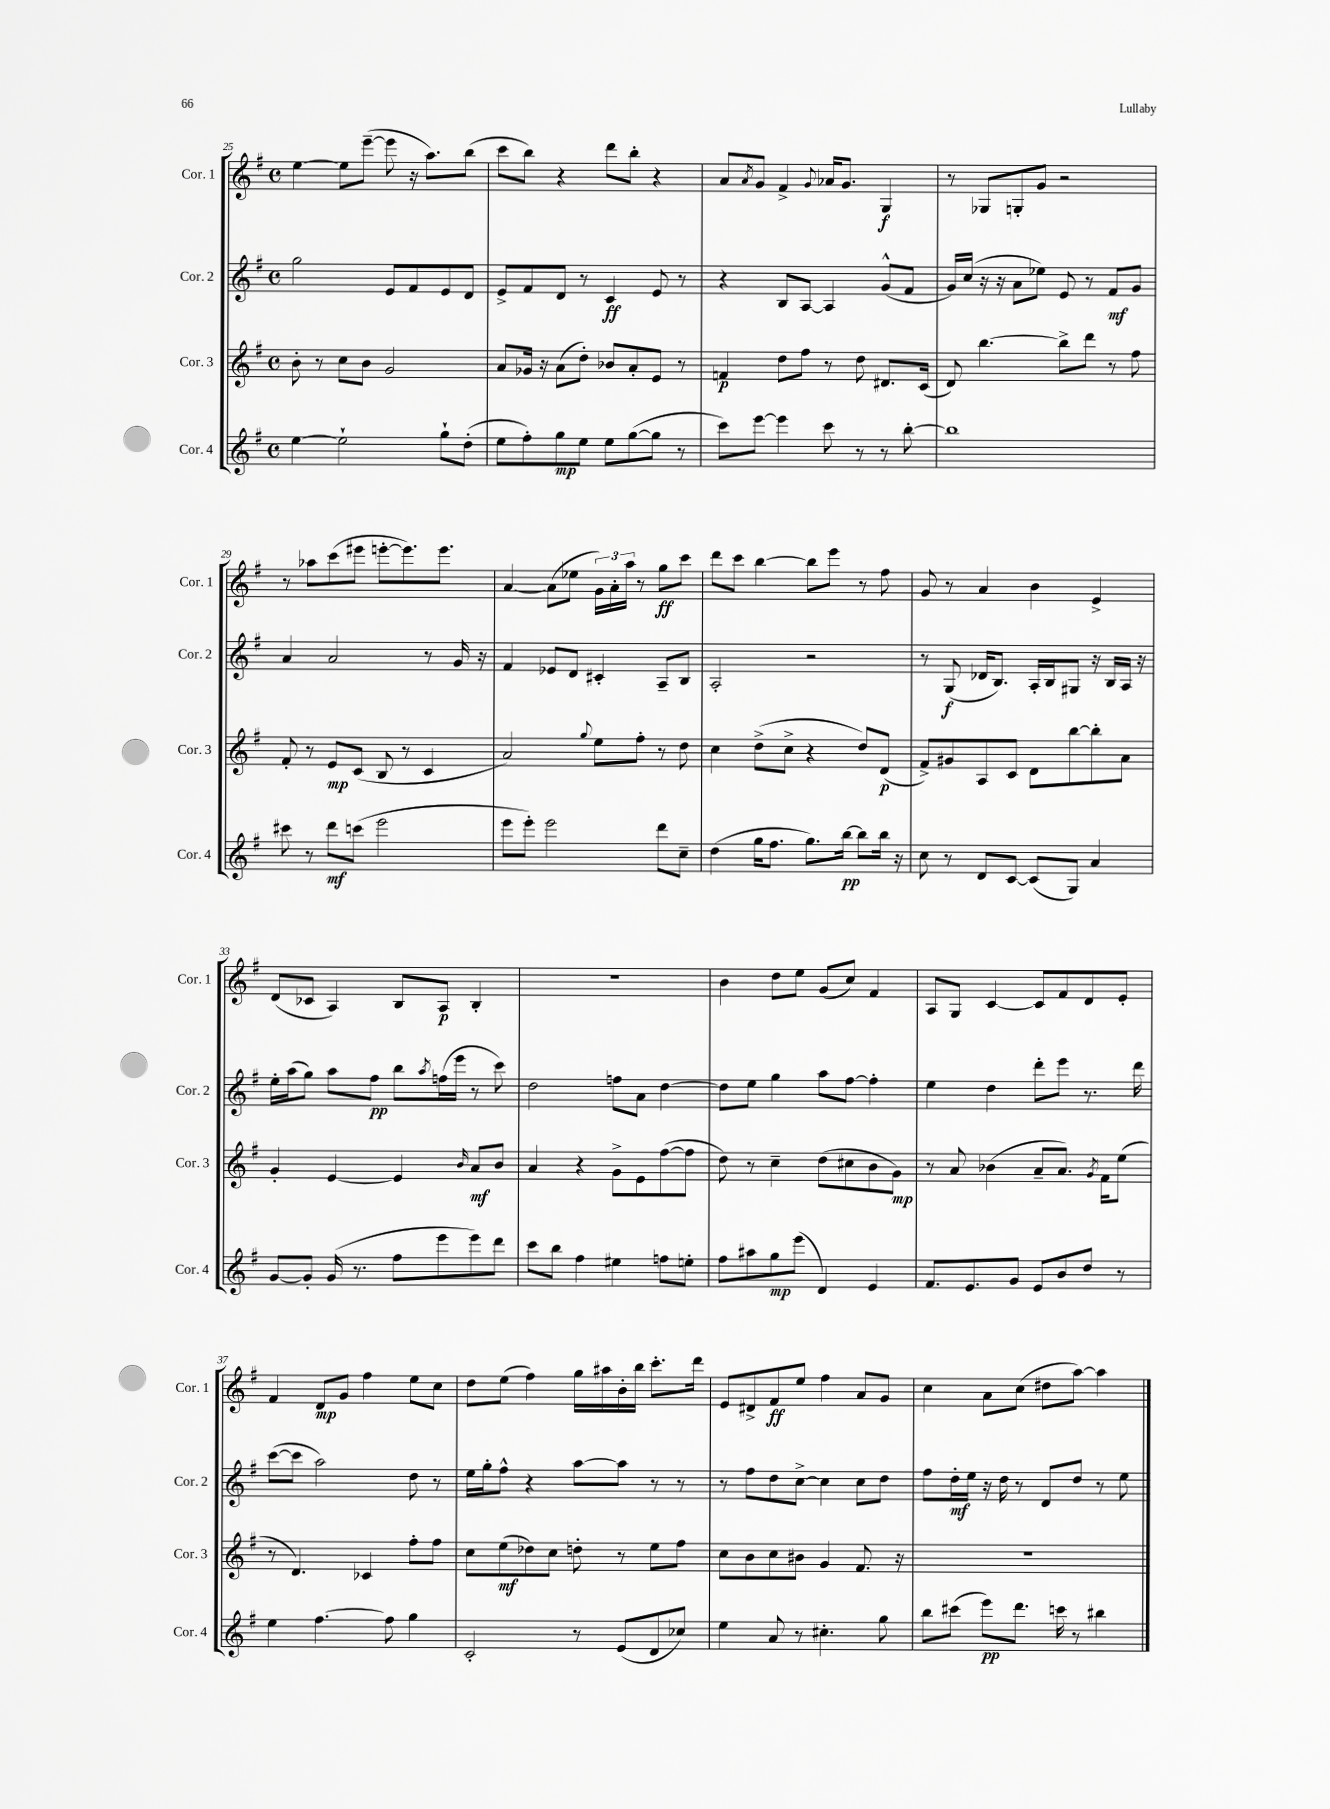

**kern	**kern	**kern	**kern
*staff4	*staff3	*staff2	*staff1
*clefG2	*clefG2	*clefG2	*clefG2
*k[f#]	*k[f#]	*k[f#]	*k[f#]
*M4/4	*M4/4	*M4/4	*M4/4
*met(c)	*met(c)	*met(c)	*met(c)
[4ee	8b'	2gg	[4ee
.	8r	.	.
2ee`]	8cc	.	8ee]
.	8b	.	([8eee~
.	2g	8e	8eee]
.	.	8f#	16r
.	.	.	8.aa)
8gg`	.	8e	.
(8dd'	.	8d	(8bb
=	=	=	=
8ee	8a	8e^	8ccc
8ff#')	16g-	8f#	8bb)
.	16r	.	.
8gg	(8a	8d	4r
8ee	8dd')	8r	.
8ee	8b-	4c	8ddd
([8gg	8a'	.	8bb'
8gg]	8e	8e	4r
8r	8r	8r	.
=	=	=	=
8ccc)	4f	4r	8a
.	.	.	8qa
[8eee	.	.	8g
4eee]	8dd	8B	4f#^
.	8ff#	[8A	.
.	.	.	8qqg
8ccc	8r	4A]	16a-
.	.	.	8.g
8r	8dd	.	.
8r	8.d#	(8g^^	4G
[8bb'	.	8f#	.
.	(16c	.	.
=	=	=	=
1bb]	8d)	16g)	8r
.	.	(16cc	.
.	[4.bb	16r	8G-
.	.	16r	.
.	.	8a	8G'
.	.	8ee-)	8g
.	8bb^]	8e	2r
.	8ddd	8r	.
.	8r	8f#	.
.	8ff#	8g	.
=	=	=	=
8ccc#	8f#'	4a	8r
8r	8r	.	8aa-
8ddd	8e	2a	(8ccc
(8ccc	(8c	.	8eee#
2eee	8B	.	[8eee'
.	8r	.	8.eee])
.	4c	8r	.
.	.	.	8.eee
.	.	16g	.
.	.	16r	.
=	=	=	=
8eee	2a)	4f#	[4a
8eee')	.	.	.
2eee	.	8e-	(8a]
.	.	8d	8ee-
.	8qqgg	.	.
.	8ee	4c#'	24g)
.	.	.	24a'
.	.	.	24aa
.	8ff#'	.	8r
8ddd	8r	8A~	8gg
8cc~	8dd	8B	8ccc
=	=	=	=
(4dd	4cc	2A'	8ddd
.	.	.	8ccc
16gg	(8dd^	.	[4bb
8.ff#	.	.	.
.	8cc^	.	.
8.gg)	4r	2r	8bb]
.	.	.	8eee
[16bb	.	.	.
8bb]	8dd)	.	8r
16bb	(8d	.	8ff#
16r	.	.	.
=	=	=	=
8cc	8f#^)	8r	8g
8r	8g#	(8G	8r
8d	8A	16d-	4a
.	.	8.B)	.
[8c	8c	.	.
(8c]	8d	16A'	4b
.	.	16B	.
8G)	[8bb	8G#	.
4a	8bb']	16r	4e^
.	.	16B	.
.	8a	16A	.
.	.	16r	.
=	=	=	=
[8g	4g'	16ee'	(8d
.	.	(16aa	.
8g']	.	8gg)	8c-
(16g	[4e	8aa	4A)
8.r	.	.	.
.	.	8ff#	.
8ff#	4e]	8bb	8B
.	.	8qaa	.
8eee	.	(16ff	8A
.	.	16eee	.
.	16qqb	.	.
8eee)	8a	8r	4B'
8ddd	8b	8ccc)	.
=	=	=	=
8ccc	4a	2dd	1r
8bb	.	.	.
4ff#	4r	.	.
4ee#	8g^	8ff	.
.	8e	8a	.
8ff	([8ff#	[4dd	.
8ee'	8ff#]	.	.
=	=	=	=
8ff#	8dd)	8dd]	4b
8aa#	8r	8ee	.
8gg	4cc~	4gg	8dd
(8eee	.	.	8ee
4d)	(8dd	8aa	(8g
.	8cc#	[8ff#	8cc)
4e	8b	4ff#']	4f#
.	8g)	.	.
=	=	=	=
8.f#	8r	4ee	8A
.	8a	.	8G
8.e	.	.	.
.	(4b-	4dd	[4c
8g	.	.	.
8e	8a~	8ddd'	8c]
8b	8.a)	8eee	8f#
8dd	.	8.r	8d
.	8qg	.	.
.	16f#	.	.
8r	(8ee	.	8e'
.	.	16ddd	.
=	=	=	=
4ee	8r	([8ccc	4f#
.	4.d)	8ccc]	.
[4.ff#	.	2aa)	8d
.	.	.	8g
.	4c-	.	4ff#
8ff#]	.	.	.
4gg	8ff#'	8dd	8ee
.	8ff#	8r	8cc
=	=	=	=
2c'	8cc	16ee	8dd
.	.	16gg'	.
.	(8ee	8ff#^^	(8ee
.	8dd-)	4r	4ff#)
.	8cc	.	.
8r	8dd'	[8aa	16gg
.	.	.	16aa#
(8e	8r	8aa]	16b'
.	.	.	16bb
8d	8ee	8r	8.ccc'
8cc-)	8ff#	8r	.
.	.	.	16ddd
=	=	=	=
4ee	8cc	8r	8e
.	8b	8ff#	8d#^
8a	8cc	8dd	8f#
8r	8b#	[8cc^	8ee
4.cc#'	4g	4cc]	4ff#
.	8.f#	8cc	8a
8gg	.	8dd	8g
.	16r	.	.
=	=	=	=
8bb	1r	8ff#	4cc
(8ccc#	.	16dd'	.
.	.	16ee	.
8eee)	.	16r	8a
.	.	16dd	.
8.ddd	.	8r	(8cc
.	.	8d	8dd#
16ccc	.	.	.
8r	.	8dd	[8aa)
4bb#	.	8r	4aa]
.	.	8ee	.
==	==	==	==
*-	*-	*-	*-
